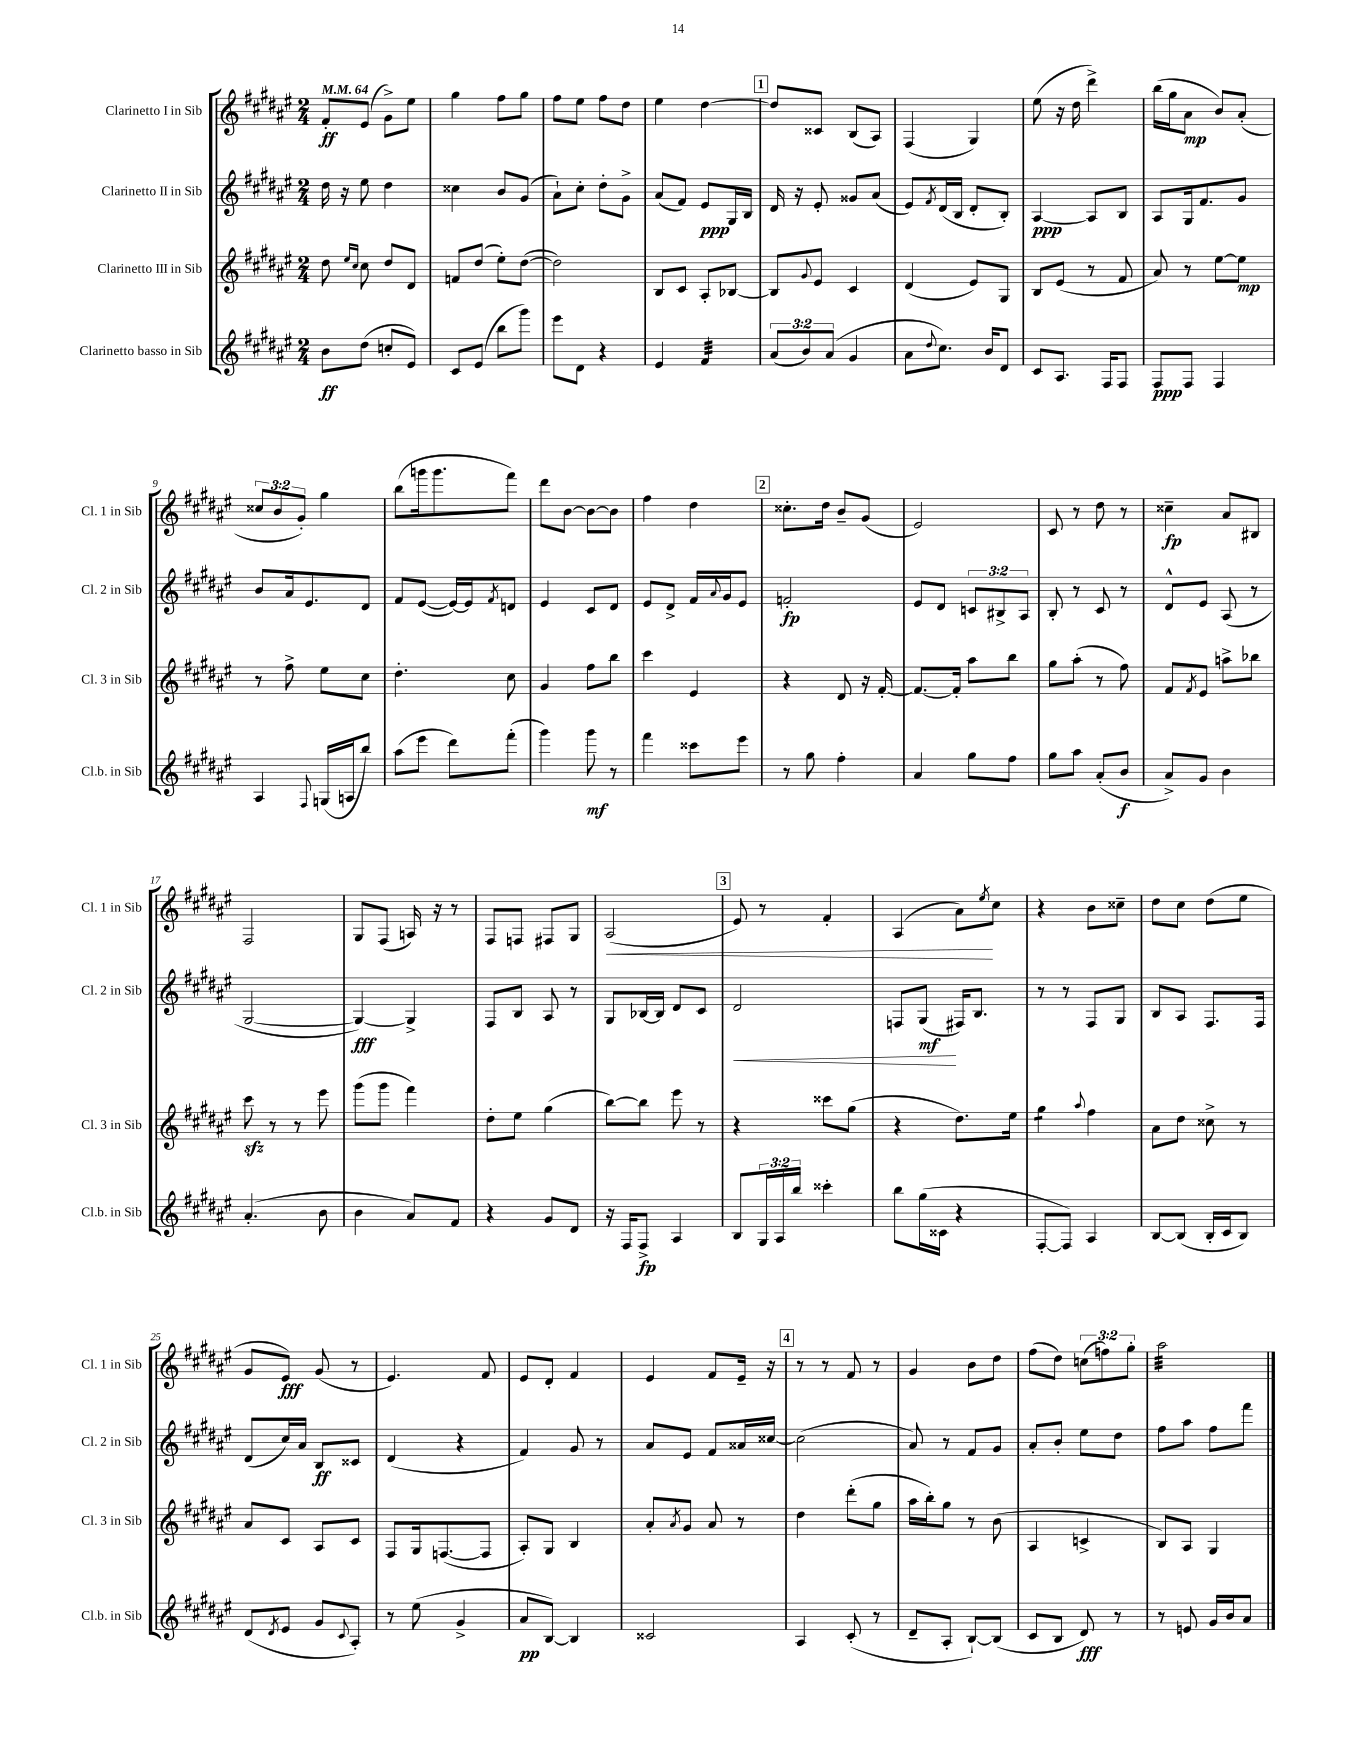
<<
\new StaffGroup <<
\new Staff = "s0" \with { instrumentName = "Clarinetto I in Sib" shortInstrumentName = "Cl. 1 in Sib" } {
    \clef treble \key fis \major \numericTimeSignature \time 2/4 \override Staff.TupletNumber.text = #tuplet-number::calc-fraction-text \tempo 4 = 64
    fis'8-.\ff eis'8( gis'8->) eis''8 |
    gis''4 fis''8 gis''8 |
    fis''8 eis''8 fis''8 dis''8 |
    eis''4 dis''4~ |
    \mark \markup { \box "1" } dis''8 cisis'8 b8( ais8) |
    fis4( gis4) |
    eis''8( r16 dis''16 dis'''4->) |
    b''16( gis''16 ais'8\mp b'8) ais'8-.( |
    \tuplet 3/2 { cisis''8 b'8 gis'8-.) } gis''4 |
    b''8( g'''16 g'''8. fis'''8) |
    dis'''8 b'8~ b'8~ b'8 |
    fis''4 dis''4 |
    \mark \markup { \box "2" } cisis''8.-. dis''16 b'8-- gis'8( |
    eis'2) |
    cis'8 r8 dis''8 r8 |
    cisis''4--\fp ais'8 bis8 |
    fis2 |
    gis8 fis8( a16) r16 r8 |
    fis8 f8 fis8 gis8 |
    ais2\<( |
    \mark \markup { \box "3" } eis'8) r8 fis'4-. |
    ais4( ais'8\!) \acciaccatura { eis''8 } cis''8 |
    r4 b'8 cisis''8-- |
    dis''8 cis''8 dis''8( eis''8 |
    gis'8 eis'8\fff) gis'8( r8 |
    eis'4.) fis'8 |
    eis'8 dis'8-. fis'4 |
    eis'4 fis'8 eis'16-- r16 |
    \mark \markup { \box "4" } r8 r8 fis'8 r8 |
    gis'4 b'8 dis''8 |
    fis''8( dis''8) \tuplet 3/2 { c''8( f''8) gis''8-. } |
    ais''2:32 \bar "|." |
}
\new Staff = "s1" \with { instrumentName = "Clarinetto II in Sib" shortInstrumentName = "Cl. 2 in Sib" } {
    \clef treble \key fis \major \numericTimeSignature \time 2/4 \override Staff.TupletNumber.text = #tuplet-number::calc-fraction-text
    dis''16 r16 eis''8 dis''4 |
    cisis''4 b'8 gis'8( |
    ais'8-!) cis''8-. dis''8-. gis'8-> |
    ais'8( fis'8) eis'8\ppp gis16 b16 |
    \mark \markup { \box "1" } dis'16 r16 eis'8-. gisis'8 ais'8( |
    eis'8) \acciaccatura { fis'8 } dis'16( b16 dis'8-. b8-.) |
    ais4~\ppp ais8 b8 |
    ais8 gis16 fis'8. gis'8 |
    b'8 ais'16 eis'8. dis'8 |
    fis'8 eis'8~( eis'16~) eis'16 \acciaccatura { fis'8 } d'8 |
    eis'4 cis'8 dis'8 |
    eis'8 dis'8-> fis'16 \appoggiatura { ais'8 } gis'16 eis'8 |
    \mark \markup { \box "2" } f'2-.\fp |
    eis'8 dis'8 \tuplet 3/2 { c'8 bis8-> ais8 } |
    b8-. r8 cis'8 r8 |
    dis'8-^ eis'8 ais8( r8 |
    gis2~ |
    gis4~\fff) gis4-> |
    fis8 b8 ais8 r8 |
    gis8 bes16~ bes16 dis'8 cis'8 |
    \mark \markup { \box "3" } dis'2\< |
    f8 gis8\mf\!( fis16) b8. |
    r8 r8 fis8 gis8 |
    b8 ais8 fis8. fis16 |
    dis'8( cis''16) ais'16 b8\ff cisis'8 |
    dis'4( r4 |
    fis'4) gis'8 r8 |
    ais'8 eis'8 fis'8 aisis'16 cisis''16~ |
    \mark \markup { \box "4" } cisis''2( |
    ais'8) r8 fis'8 gis'8 |
    ais'8-. b'8-. eis''8 dis''8 |
    fis''8 ais''8 fis''8 fis'''8 \bar "|." |
}
\new Staff = "s2" \with { instrumentName = "Clarinetto III in Sib" shortInstrumentName = "Cl. 3 in Sib" } {
    \clef treble \key fis \major \numericTimeSignature \time 2/4
    dis''8 \grace { eis''16 cis''16 } cis''8 dis''8 dis'8 |
    f'8 dis''8( eis''8-.) dis''8~( |
    dis''2) |
    b8 cis'8 ais8-. bes8~ |
    \mark \markup { \box "1" } bes8 \appoggiatura { gis'8 } eis'8 cis'4 |
    dis'4( eis'8) gis8 |
    b8 eis'8( r8 fis'8 |
    ais'8) r8 eis''8~ eis''8\mp |
    r8 fis''8-> eis''8 cis''8 |
    dis''4.-. cis''8 |
    gis'4 fis''8 b''8 |
    cis'''4 eis'4 |
    \mark \markup { \box "2" } r4 dis'8 r16 fis'16~-. |
    fis'8.~ fis'16-. ais''8 b''8 |
    gis''8 ais''8-.( r8 fis''8) |
    fis'8 \acciaccatura { fis'8 } eis'8 a''8-> bes''8 |
    cis'''8\sfz r8 r8 eis'''8 |
    gis'''8( gis'''8 fis'''4) |
    dis''8-. eis''8 gis''4( |
    b''8~) b''8 eis'''8 r8 |
    \mark \markup { \box "3" } r4 cisis'''8 gis''8( |
    r4 dis''8.) eis''16 |
    gis''4:8 \appoggiatura { ais''8 } fis''4 |
    ais'8 dis''8 cisis''8-> r8 |
    ais'8 cis'8 ais8 cis'8 |
    fis8 gis16 f8.~( f8 |
    ais8-.) gis8 b4 |
    ais'8-. \acciaccatura { ais'8 } gis'8 ais'8 r8 |
    \mark \markup { \box "4" } dis''4 dis'''8-.( gis''8 |
    ais''16 b''16-.) gis''8 r8 b'8( |
    ais4 c'4-> |
    b8) ais8 gis4 \bar "|." |
}
\new Staff = "s3" \with { instrumentName = "Clarinetto basso in Sib" shortInstrumentName = "Cl.b. in Sib" } {
    \clef treble \key fis \major \numericTimeSignature \time 2/4 \override Staff.TupletNumber.text = #tuplet-number::calc-fraction-text
    b'8\ff dis''8( c''8-. eis'8) |
    cis'8 eis'8( b''8 gis'''8) |
    eis'''8 dis'8 r4 |
    eis'4 fis'4:32 |
    \mark \markup { \box "1" } \tuplet 3/2 { ais'8( b'8) ais'8( } gis'4 |
    ais'8 \appoggiatura { dis''8 } cis''8.) b'16 dis'8 |
    cis'8 ais8. fis16 fis8 |
    fis8\ppp fis8 fis4 |
    ais4 \appoggiatura { fis8 } g16( a16 b''8) |
    ais''8( eis'''8 dis'''8) fis'''8-.( |
    gis'''4) gis'''8\mf r8 |
    fis'''4 cisis'''8 eis'''8 |
    \mark \markup { \box "2" } r8 gis''8 fis''4-. |
    ais'4 gis''8 fis''8 |
    gis''8 ais''8 ais'8-.( b'8\f |
    ais'8->) gis'8 b'4 |
    ais'4.-.( b'8 |
    b'4 ais'8) fis'8 |
    r4 gis'8 dis'8 |
    r16 fis16 fis8->\fp ais4 |
    \mark \markup { \box "3" } b8 \tuplet 3/2 { gis16 ais16 b''16 } cisis'''4-. |
    b''8 gis''16( cisis'16 r4 |
    fis8~-. fis8) ais4 |
    b8~ b8( b16-. cis'16 b8) |
    dis'8( \acciaccatura { dis'8 } eis'8 gis'8 \appoggiatura { cis'8 } ais8-.) |
    r8 eis''8( gis'4-> |
    ais'8\pp b8~) b4 |
    cisis'2 |
    \mark \markup { \box "4" } ais4 cis'8-.( r8 |
    dis'8-- ais8-. b8~-!) b8( |
    cis'8 b8 dis'8\fff) r8 |
    r8 e'8 gis'16 b'16 ais'8 \bar "|." |
}
>>
>>
